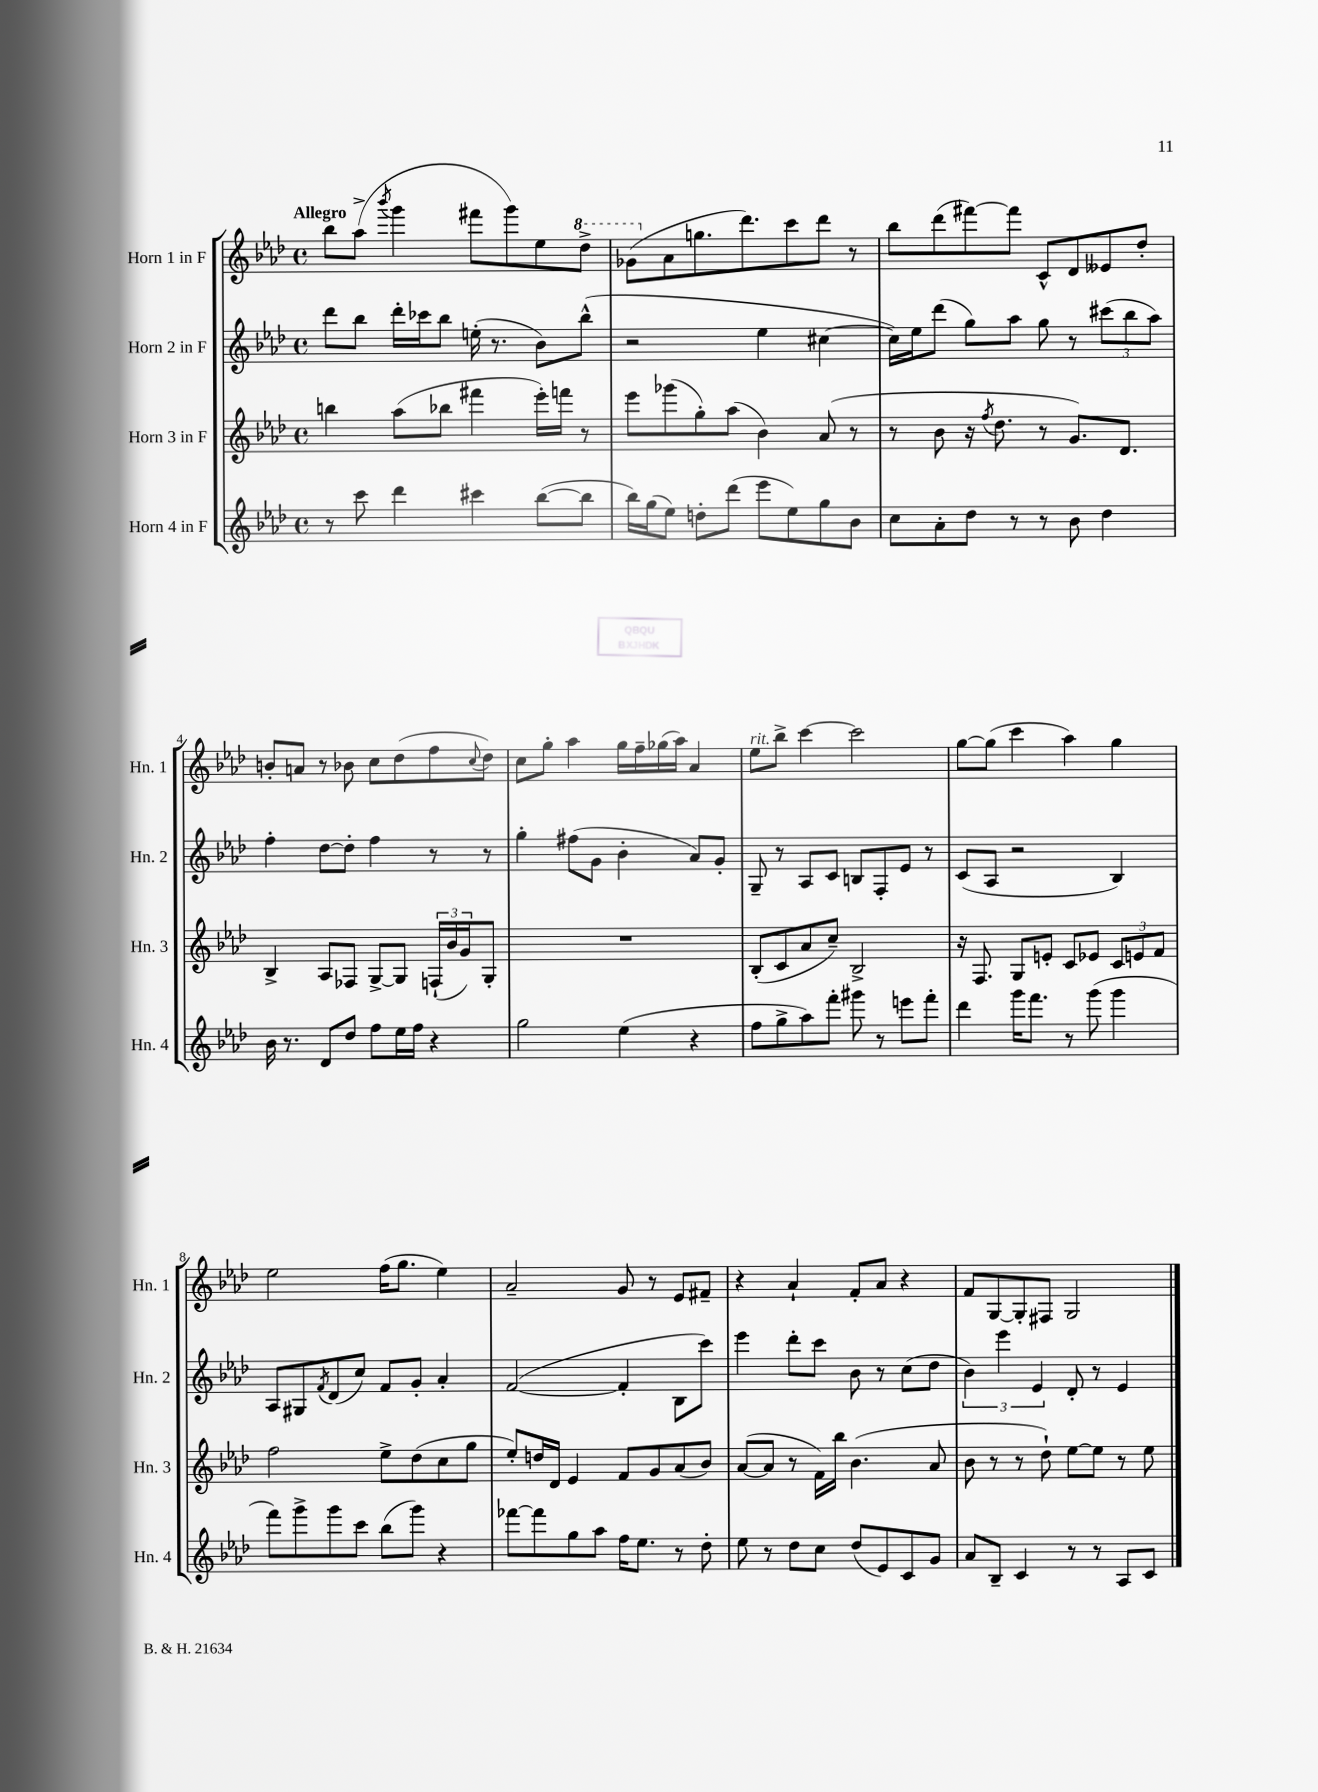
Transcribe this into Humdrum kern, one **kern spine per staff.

**kern	**kern	**kern	**kern
*part4	*part3	*part2	*part1
*staff4	*staff3	*staff2	*staff1
*I"Horn 4 in F	*I"Horn 3 in F	*I"Horn 2 in F	*I"Horn 1 in F
*I'Hn. 4	*I'Hn. 3	*I'Hn. 2	*I'Hn. 1
*clefG2	*clefG2	*clefG2	*clefG2
*k[b-e-a-d-]	*k[b-e-a-d-]	*k[b-e-a-d-]	*k[b-e-a-d-]
*M4/4	*M4/4	*M4/4	*M4/4
*met(c)	*met(c)	*met(c)	*met(c)
=1	=1	=1	=1
!	!	!	!LO:TX:a:B:t=Allegro
8r	4bbn\	8ddd-\L	8bb-\L
8ccc\	.	8bb-\J	(8aa-^\J
.	.	.	8qbbb-/
4ddd-\	(8aa-\L	16ddd-'\LL	4ggg\
.	.	16ccc-X\J	.
.	8bb-X\J	8bb-\J	.
4ccc#X\	4fff#X\	(16een'\	8fff#X\L
.	.	8.r	.
.	.	.	8ggg\)
([8bb-\L	16eee-'\LL)	8b-\L)	8ee-\
.	16fffn\JJ	.	.
*	*	*	*8va
8bb-\J]	8r	(8bb-^^\J	8ddd-^\J
=2	=2	=2	=2
16bb-\LL)	8eee-\L	2r	(8gg-X\L
(16gg\J	.	.	.
*	*	*	*X8va
8ee-\J)	(8ggg-X\	.	8a-\
8ddn'\L	8gg'\)	.	8.ggn\
(8ddd-\J	(8aa-\J	.	.
.	.	.	8.ddd-\)
8eee-\L	4b-\)	4ee-\	.
8ee-\)	.	.	8ccc\
8gg\	(8a-/	[4cc#X\	8ddd-\J
8b-\J	8r	.	8r
=3	=3	=3	=3
8cc\L	8r	16cc#\LL])	8bb-\L
.	.	16ee-\J	.
8a-'\	8b-\	(8ddd-\J	(8ddd-\
8dd-\J	16r	8gg\L)	[8fff#X\)
.	8qff/	.	.
.	8.dd-\	.	.
8r	.	8aa-\J	8fff#\J]
8r	8r	8gg\	8c^^/L
8b-\	8.g/L)	8r	8d-/
4dd-\	.	(12ccc#X\L	8e--X/
.	8.d-/J	.	.
.	.	12bb-\	.
.	.	.	8dd-'/J
.	.	12aa-\J)	.
!!LO:LB:g=z
=4	=4	=4	=4
16b-\	4B-^/	4ff'\	8bn'/L
8.r	.	.	.
.	.	.	8an/J
8d-/L	8A-/L	[8dd-\L	8r
8dd-/J	8F-X/J	8dd-'\J]	8b-X\
8ff\L	[8G^/L	4ff\	8cc\L
16ee-\L	8G/J]	.	(8dd-\
16ff\JJ	.	.	.
4r	(24Fn`/LL	8r	8ff\
.	24b-/	.	.
.	24g/J)	.	.
.	.	.	8qqcc/
.	8G'/J	8r	8dd-\J)
=5	=5	=5	=5
2gg\	1r	4gg'\	8cc\L
.	.	.	8gg'\J
.	.	(8ff#X\L	4aa-\
.	.	8g\J	.
(4ee-\	.	4b-'\	16gg\LL
.	.	.	16ff~\
.	.	.	(16gg-X\
.	.	.	16aa-\JJ)
4r	.	8a-/L)	4a-/
.	.	8g'/J	.
=6	=6	=6	=6
!	!	!	!LO:TX:a:i:t=rit.
8ff\L	(8B-'/L	8G~/	8ee-\L
8gg^\	8c/	8r	8bb-^\J
8aa-\)	8a-/	8A-/L	[4ccc\
8fff'\J	8cc~/J)	8c/J	.
8ggg#X\	2B-^/	8Bn/L	2ccc\]
8r	.	8F'/	.
8eeen\L	.	8e-/J	.
8fff'\J	.	8r	.
=7	=7	=7	=7
4ddd-\	16r	(8c/L	[8gg\L
.	8.F/	.	.
.	.	8A-/J	(8gg\J]
16ggg\KL	8G/L	2r	4ccc\
8.fff\J	.	.	.
.	8en'/J	.	.
8r	8c/L	.	4aa-\)
(8ggg\	8e-X/J	.	.
4ggg\	12c/L	4B-/)	4gg\
.	12en/	.	.
.	12f/J	.	.
!!LO:LB:g=z
=8	=8	=8	=8
8fff\L)	2ff\	8A-/L	2ee-\
8ggg^\	.	8G#X/	.
.	.	8qf/	.
8ggg\	.	(8d-/	.
8ccc\J	.	8cc/J)	.
(8bb-\L	8ee-^\L	8f/L	(16ff\KL
.	.	.	8.gg\J
8ggg\J)	(8dd-\	8g'/J	.
4r	8cc\	4a-'/	4ee-\)
.	8gg\J	.	.
=9	=9	=9	=9
[8fff-X\L	8ee-'/L)	([2f/	2a-~/
8fff-\]	16ddn/L	.	.
.	16d-/JJ	.	.
8gg\	4e-/	.	.
8aa-\J	.	.	.
16ff\KL	8f/L	4f'/]	8g/
8.ee-\J	.	.	.
.	8g/	.	8r
8r	(8a-/	8B-\L	8e-/L
8dd-'\	8b-/J)	8ccc\J)	8f#X~/J
=10	=10	=10	=10
8ee-\	([8a-/L	4eee-\	4r
8r	8a-/J]	.	.
8dd-\L	8r	8ddd-'\L	4a-`/
8cc\J	16f\LL)	8ccc\J	.
.	16bb-\JJ	.	.
(8dd-/L	(4.b-\	8b-\	8f'/L
8e-/)	.	8r	8a-/J
8c/	.	(8cc\L	4r
8g/J	8a-/	8dd-\J	.
=11	=11	=11	=11
8a-/L	8b-\	6b-\)	8f/L
8B-~/J	8r	.	[8G/
.	.	6eee-\	.
4c/	8r	.	8G'/]
.	.	6e-/	.
.	8dd-`\)	.	8F#X/J
8r	[8ee-\L	8d-'/	2G/
8r	8ee-\J]	8r	.
8A-/L	8r	4e-/	.
8c/J	8ee-\	.	.
==	==	==	==
*-	*-	*-	*-
